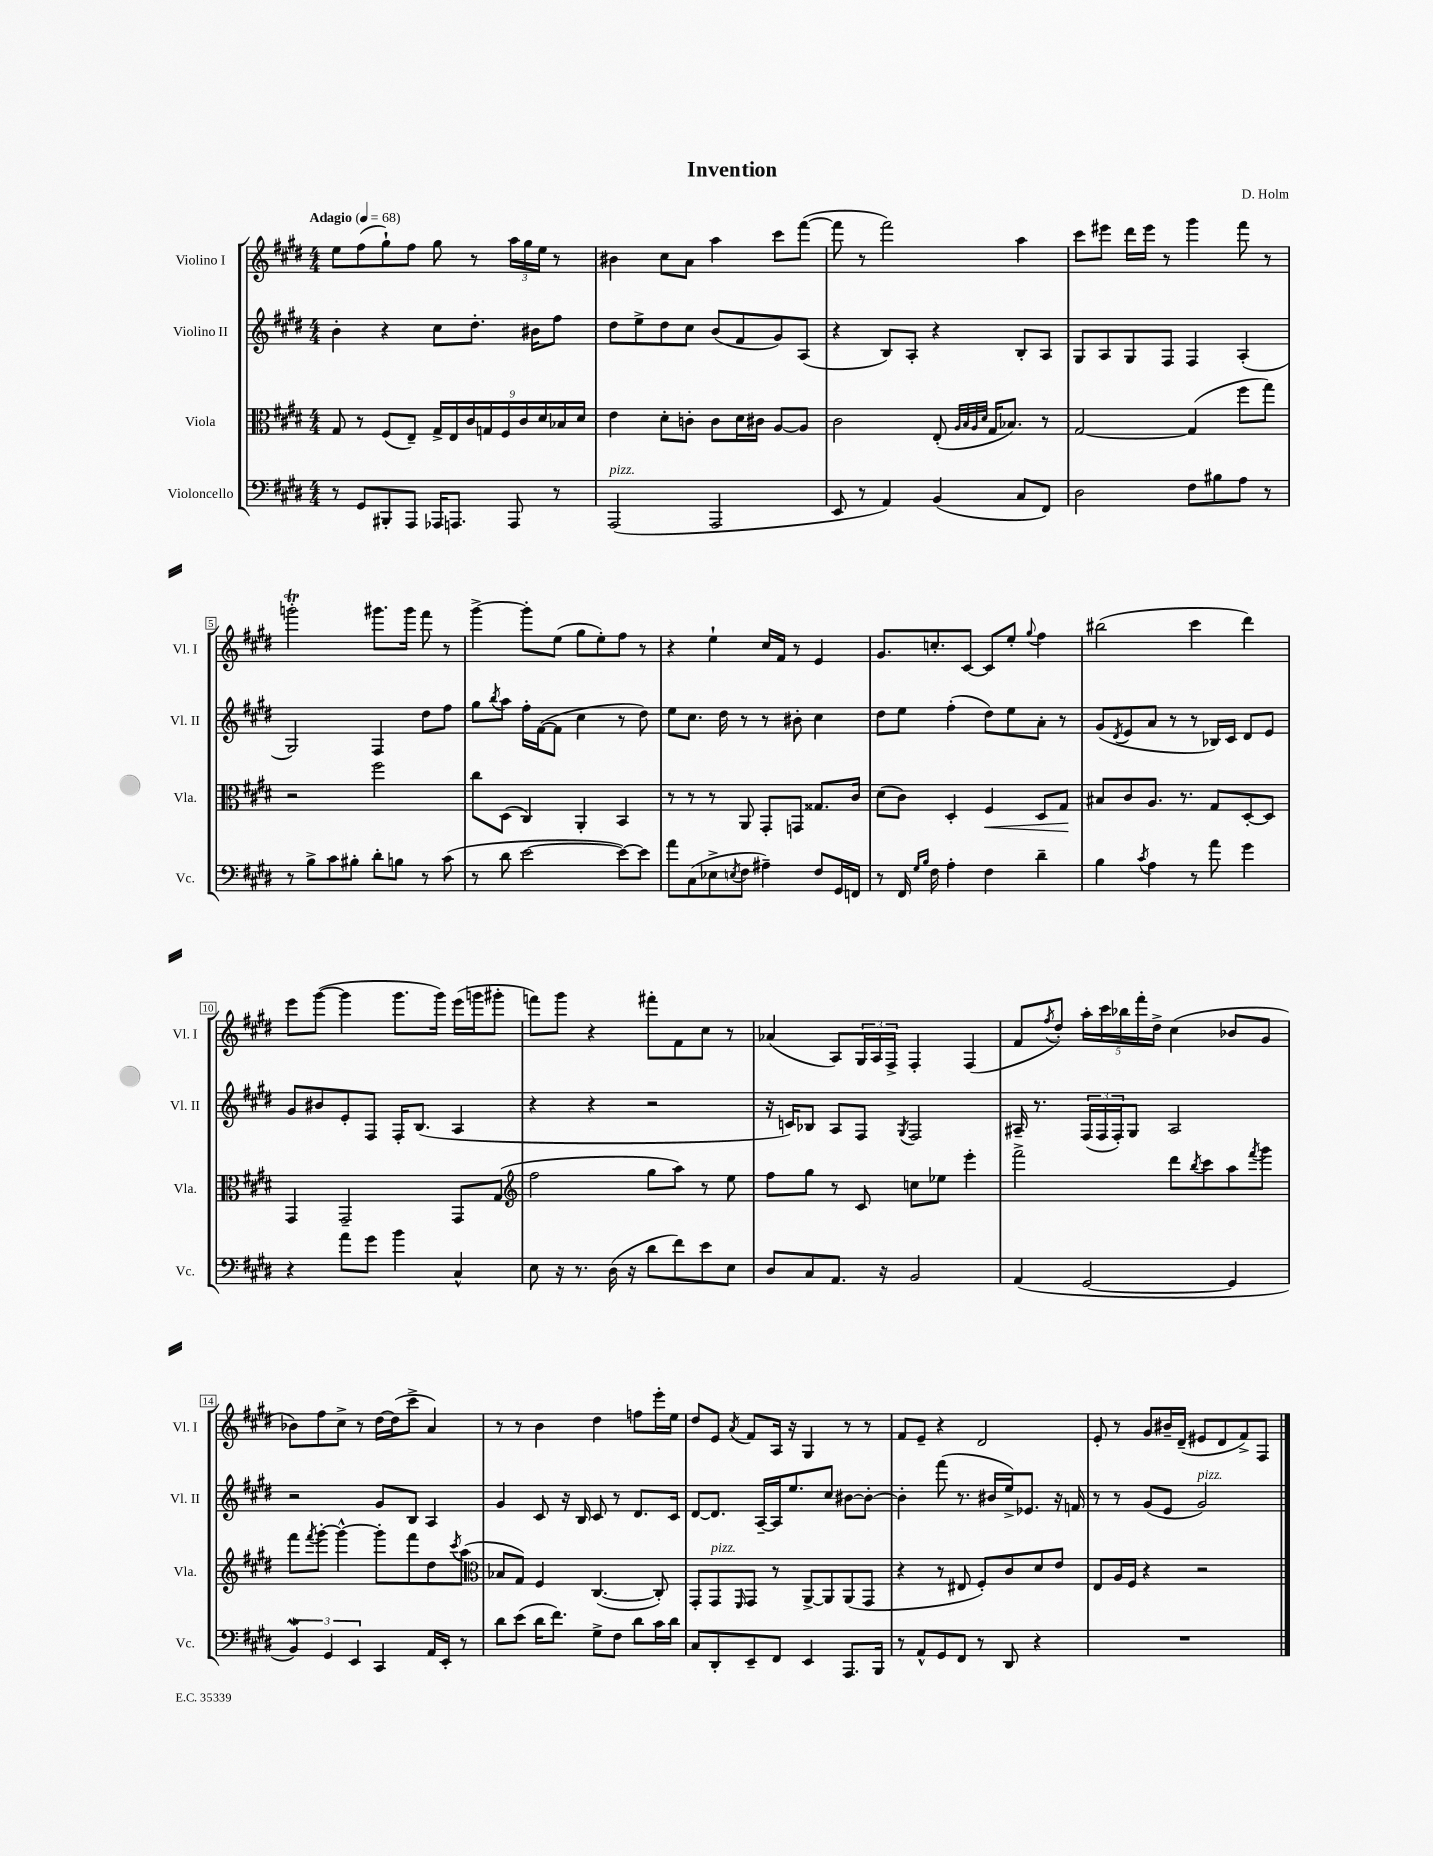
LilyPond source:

\header { title = "Invention" composer = "D. Holm" }
<<
\new StaffGroup <<
\new Staff = "s0" \with { instrumentName = "Violino I" shortInstrumentName = "Vl. I" } {
    \clef treble \key e \major \numericTimeSignature \time 4/4 \tempo "Adagio" 4 = 68
    e''8 fis''8( gis''8-!) fis''8 gis''8 r8 \tuplet 3/2 { a''16 gis''16 e''16 } r8 |
    bis'4 cis''8 a'8 a''4 cis'''8 fis'''8~( |
    fis'''8 r8 fis'''2) a''4 |
    cis'''8 eis'''8 dis'''16 eis'''16 r8 gis'''4 fis'''8 r8 |
    g'''2-.\trill gis'''8. gis'''16 fis'''8 r8 |
    gis'''4~-> gis'''8-. e''8( gis''8 e''8-.) fis''8 r8 |
    r4 e''4-! cis''16 fis'16 r8 e'4 |
    gis'8. c''8.-. cis'8~ cis'8 e''8-. \appoggiatura { gis''8 } fis''4 |
    bis''2( cis'''4 dis'''4) |
    e'''8 gis'''8~( gis'''4 gis'''8. gis'''16) e'''16( g'''16 gis'''8-. |
    f'''8) gis'''8 r4 fis'''8-. fis'8 cis''8 r8 |
    aes'4( a8) \tuplet 3/2 { gis16 a16 fis16-> } fis4-. fis4( |
    fis'8 \acciaccatura { fis''8 } dis''8-.) \tuplet 5/4 { a''16-. cis'''16 bes''16 fis'''16-. dis''16-> } cis''4( bes'8 gis'8 |
    bes'8) fis''8 cis''8-> r8 dis''16~ dis''16( cis'''8-> a'4) |
    r8 r8 b'4 dis''4 f''8 e'''16-. e''16 |
    dis''8 e'8 \acciaccatura { a'8 } fis'8 a16 r16 gis4 r8 r8 |
    fis'8 e'8-- r4 dis'2 |
    e'8-. r8 gis'8 bis'16-- dis'16--( eis'8 dis'8 fis'8->) fis8 \bar "|." |
}
\new Staff = "s1" \with { instrumentName = "Violino II" shortInstrumentName = "Vl. II" } {
    \clef treble \key e \major \numericTimeSignature \time 4/4
    b'4-. r4 cis''8 dis''8.-. bis'16 fis''8 |
    dis''8 e''8-> dis''8 cis''8 b'8( fis'8 gis'8) a8( |
    r4 b8) a8-. r4 b8-. a8 |
    gis8 a8 gis8 fis8 fis4 a4-.( |
    gis2) fis4 dis''8 fis''8 |
    gis''8 \acciaccatura { b''8 } a''8 fis''16-. fis'16~( fis'8 cis''4 r8 dis''8) |
    e''8 cis''8. dis''16 r8 r8 bis'8-. cis''4 |
    dis''8 e''8 fis''4-.( dis''8) e''8 a'8-. r8 |
    gis'8( \acciaccatura { dis'8 } e'8 a'8 r8 r8 bes16) cis'16 dis'8 e'8 |
    gis'8 bis'8 e'8-. fis8 fis16-. b8.( a4 |
    r4 r4 r2 |
    r16 c'16) bes8 a8 fis8 \acciaccatura { gis8 } fis2 |
    ais16-- r8. \tuplet 3/2 { fis16( fis16 fis16-.) } gis8 ais2 |
    r2 gis'8 b8 a4 |
    gis'4 cis'8 r16 b16 cis'8 r8 dis'8. cis'16 |
    dis'8~ dis'8. a16~-- a16 e''8. cis''8 bis'8~ bis'8~-. |
    bis'4-. fis'''8( r8. bis'16 e''16->) ees'8. r16 f'16 |
    r8 r8 gis'8( e'8 gis'2^\markup { \italic "pizz." }) \bar "|." |
}
\new Staff = "s2" \with { instrumentName = "Viola" shortInstrumentName = "Vla." } {
    \clef alto \key e \major \numericTimeSignature \time 4/4
    gis8 r8 fis8( e8--) \tuplet 9/8 { gis16-> e16 cis'16 g16 fis16 cis'16 dis'16 bes16 dis'16 } |
    e'4 dis'8-. c'8-. c'8 dis'16 cis'16 a8~ a8 |
    cis'2 e8-.( \grace { a32 b32 a32 dis'32 } gis16 bes8.) r8 |
    gis2~ gis4( fis''8 gis''8) |
    r2 fis''2 |
    cis''8 dis8( cis4) a,4-. b,4 |
    r8 r8 r8 a,8 gis,8-. g,8 gisis8. cis'16 |
    dis'8( cis'8) dis4-. fis4\< dis8 gis8\! |
    bis8 cis'8 a8. r8. gis8 dis8~-. dis8 |
    gis,4 gis,2-- gis,8 gis8( |
    \clef treble fis''2 gis''8 a''8) r8 e''8 |
    fis''8 gis''8 r8 cis'8 c''8 ees''8 e'''4-. |
    fis'''2-> dis'''8 \acciaccatura { b''8 } cis'''8 a''8 \acciaccatura { fis'''8 } gis'''8 |
    fis'''8 \acciaccatura { fis'''8 } gis'''8~-. gis'''4~-^ gis'''8-. fis'''8 dis''8 \acciaccatura { cis'''8 } a''8( |
    \clef alto bes8 gis8) fis4 cis4.~( cis8-.) |
    gis,8-. gis,8^\markup { \italic "pizz." } \grace { fis,16 } gis,8 r8 a,8~-> a,8 a,8( gis,8 |
    r4 r8 eis8 fis8-.) cis'8 dis'8 e'8 |
    e8 a16 fis16 r4 r2 \bar "|." |
}
\new Staff = "s3" \with { instrumentName = "Violoncello" shortInstrumentName = "Vc." } {
    \clef bass \key e \major \numericTimeSignature \time 4/4
    r8 gis,8 bis,,8-. a,,8 aes,,16 a,,8. a,,8 r8 |
    a,,2^\markup { \italic "pizz." }( a,,2 |
    e,8 r8 a,4) b,4( cis8 fis,8) |
    dis2 fis8 bis8 a8 r8 |
    r8 b8-> cis'8 bis8-. dis'8-. b8 r8 cis'8( |
    r8 dis'8 e'2~ e'8~) e'8 |
    a'8 cis8( ees8-> \acciaccatura { e8 } fis8 ais4--) fis8 gis,16 f,16 |
    r8 fis,16 \grace { gis16 b16 } fis16 a4-. fis4 dis'4-- |
    b4 \acciaccatura { cis'8 } a4 r8 a'8 gis'4 |
    r4 a'8 gis'8 b'4 cis4-^ |
    e8 r16 r8. dis16( r16 dis'8 fis'8) e'8 e8 |
    dis8 cis8 a,8. r16 b,2 |
    a,4( gis,2~ gis,4 |
    \tuplet 3/2 { b,4\mordent) gis,4 e,4 } cis,4 a,16 e,16-. r8 |
    dis'8 e'8( dis'16 fis'8.) gis8-> fis8 dis'8 cis'16 dis'16 |
    cis8 dis,8-. e,8-- fis,8 e,4 a,,8. b,,16 |
    r8 a,8-^ gis,8 fis,8 r8 dis,8 r4 |
    R1 \bar "|." |
}
>>
>>
\layout { \context { \Score \override BarNumber.stencil = #(make-stencil-boxer 0.1 0.3 ly:text-interface::print) } }
